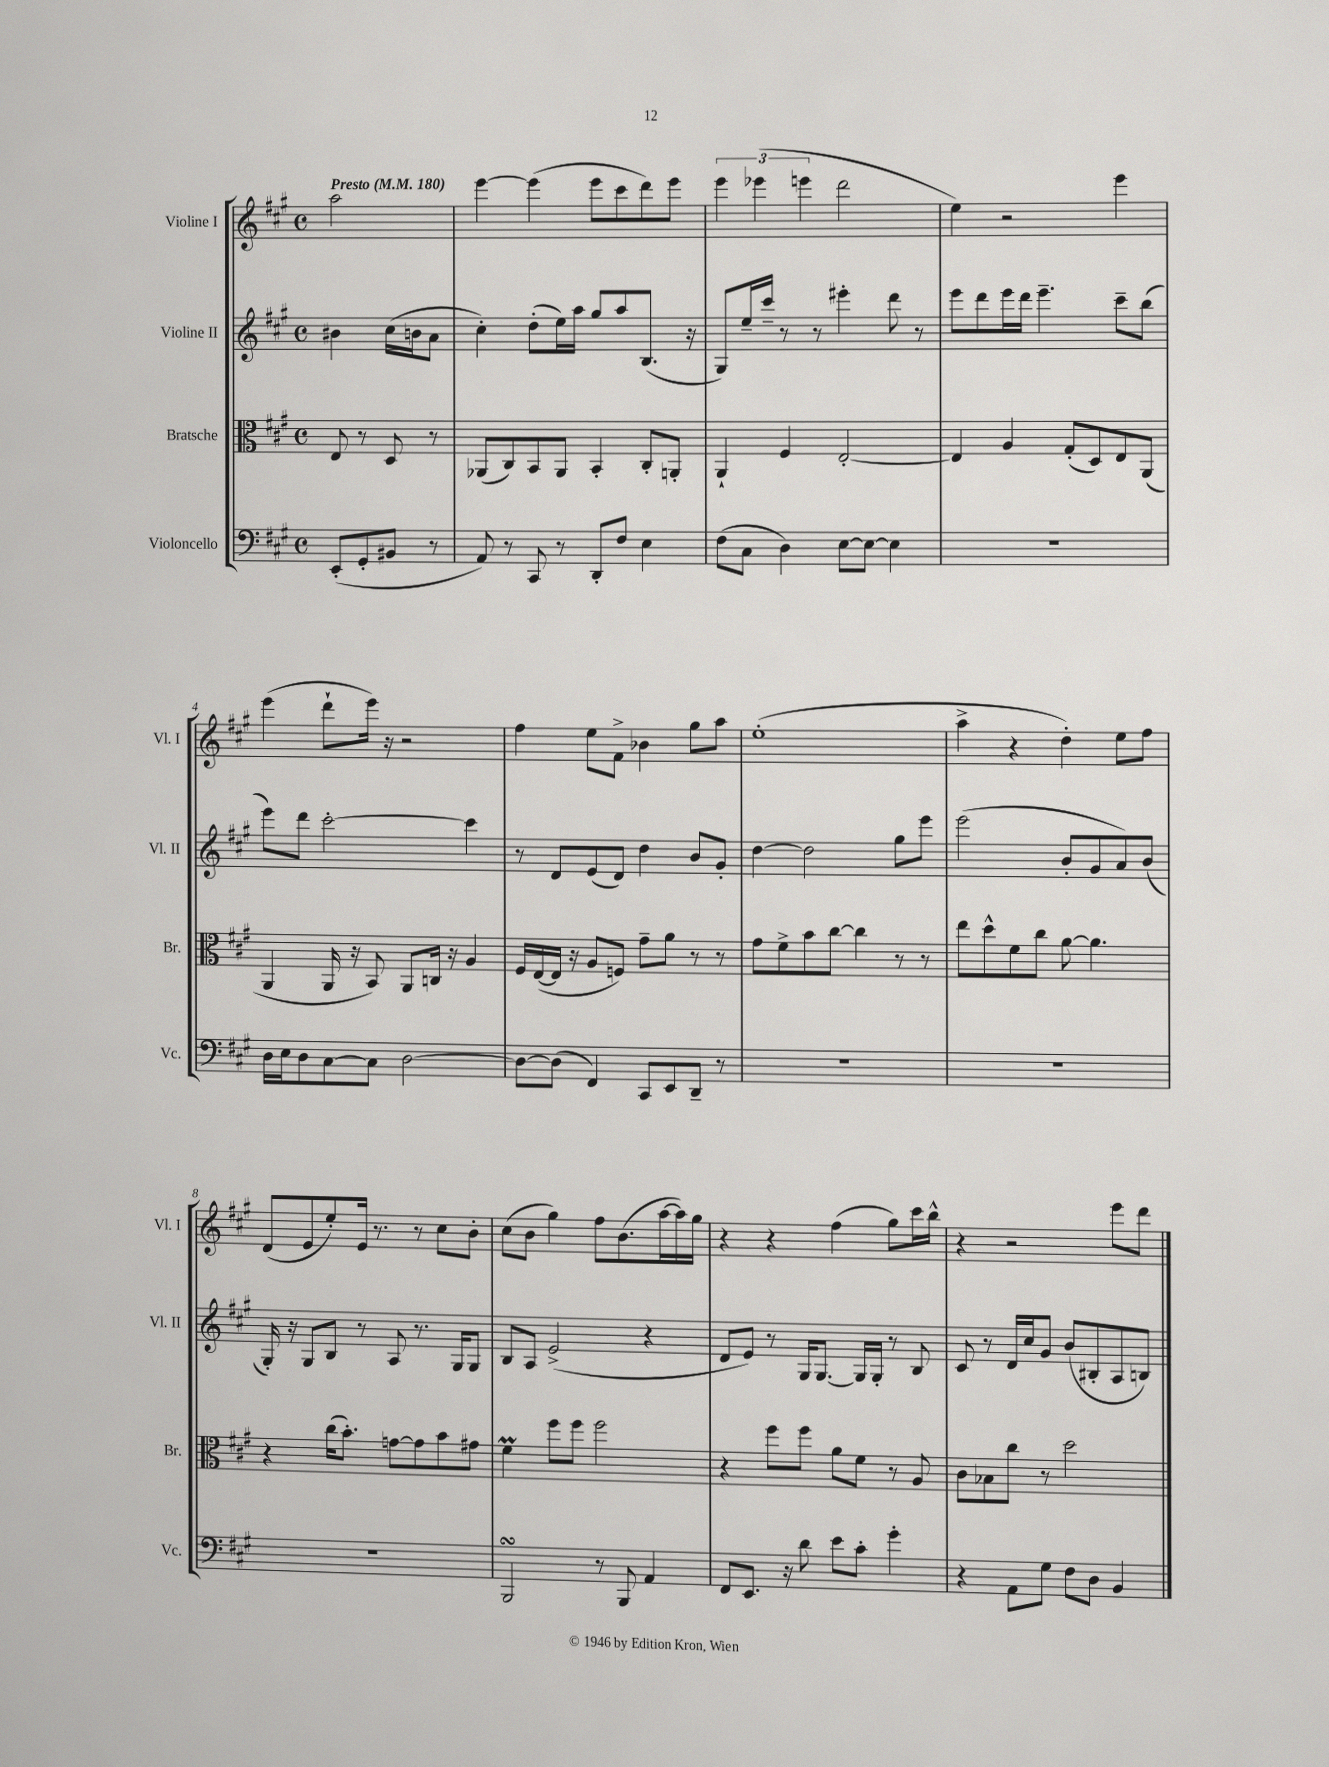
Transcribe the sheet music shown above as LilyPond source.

<<
\new StaffGroup <<
\new Staff = "s0" \with { instrumentName = "Violine I" shortInstrumentName = "Vl. I" } {
    \clef treble \key a \major \defaultTimeSignature \time 4/4 \partial 2 \tempo "Presto" 4 = 180
    \autoBeamOff a''2 |
    e'''4~ e'''4( e'''8[ cis'''8 d'''8) e'''8] |
    \tuplet 3/2 { e'''4 ees'''4( e'''4 } d'''2 |
    e''4) r2 e'''4 |
    e'''4( d'''8[-! e'''16]) r16 r2 |
    fis''4 e''8[ fis'8]-> bes'4 gis''8[ a''8] |
    e''1-.( |
    a''4-> r4 d''4-.) e''8[ fis''8] |
    d'8[( e'8 e''8-.) e'16] r8. r8 cis''8[ b'8]-. |
    cis''8[( b'8] gis''4) fis''8[ b'8.( a''16~ a''16) gis''16] |
    r4 r4 fis''4( gis''8[) cis'''16 b''16]-^ |
    r4 r2 e'''8[ d'''8] \bar "|." |
}
\new Staff = "s1" \with { instrumentName = "Violine II" shortInstrumentName = "Vl. II" } {
    \clef treble \key a \major \defaultTimeSignature \time 4/4 \partial 2
    \autoBeamOff bis'4 cis''16[( b'16 a'8] |
    cis''4-.) d''8[-.( e''16) a''16] gis''8[ a''8 b8.]( r16 |
    gis8[) e''16-- cis'''16]-- r8 r8 eis'''4-. d'''8 r8 |
    e'''8[ d'''8 e'''16 d'''16] e'''4.-- cis'''8[-- b''8]( |
    e'''8[) d'''8] cis'''2~-. cis'''4 |
    r8 d'8[ e'8( d'8]) d''4 b'8[ gis'8]-. |
    d''4~ d''2 gis''8[ e'''8] |
    e'''2( b'8[-. gis'8 a'8) b'8]( |
    gis16-.) r16 gis8[ b8] r8 a8 r8. gis16[ gis8] |
    b8[ a8] e'2->( r4 |
    d'8[ e'8]) r8 gis16[ gis8.]~ gis16[ gis16]-. r8 b8 |
    cis'8 r8 d'16[ cis''16 gis'8] b'8[( bis8-. a8 b8]) \bar "|." |
}
\new Staff = "s2" \with { instrumentName = "Bratsche" shortInstrumentName = "Br." } {
    \clef alto \key a \major \defaultTimeSignature \time 4/4 \partial 2
    \autoBeamOff e8 r8 d8 r8 |
    aes,8[( cis8) b,8 aes,8] b,4-. cis8[-. a,8]-. |
    a,4-! fis4 e2~-. |
    e4 a4 gis8[-.( d8) e8 a,8]( |
    a,4 a,16 r16 b,8) a,8[ c16] r16 a4 |
    fis16[ e16~( e16] r16 a8[ f8]) gis'8[-- a'8] r8 r8 |
    gis'8[ fis'8-> b'8 cis''8]~ cis''4 r8 r8 |
    e''8[ d''8-^ fis'8 cis''8] a'8~ a'4. |
    r4 cis''16[( b'8.]-.) g'8[~ g'8 b'8 gis'8] |
    fis'4\prall fis''8[ fis''8] fis''2 |
    r4 fis''8[ fis''8] a'8[ fis'8] r8 a8 |
    cis'8[ bes8 cis''8] r8 d''2 \bar "|." |
}
\new Staff = "s3" \with { instrumentName = "Violoncello" shortInstrumentName = "Vc." } {
    \clef bass \key a \major \defaultTimeSignature \time 4/4 \partial 2
    \autoBeamOff e,8[-.( gis,8-. bis,8] r8 |
    a,8) r8 cis,8 r8 d,8[-. fis8] e4 |
    fis8[( cis8] d4) e8[~ e8]~ e4 |
    R1 |
    d16[ e16 d8 cis8~ cis8] d2~ |
    d8[~ d8]( fis,4) cis,8[ e,8 d,8]-- r8 |
    R1 |
    R1 |
    R1 |
    b,,2\turn r8 b,,8 a,4 |
    fis,8[ e,8.] r16 d'8 e'8[ cis'8]-. gis'4-. |
    r4 a,8[ gis8] fis8[ d8] b,4 \bar "|." |
}
>>
>>
